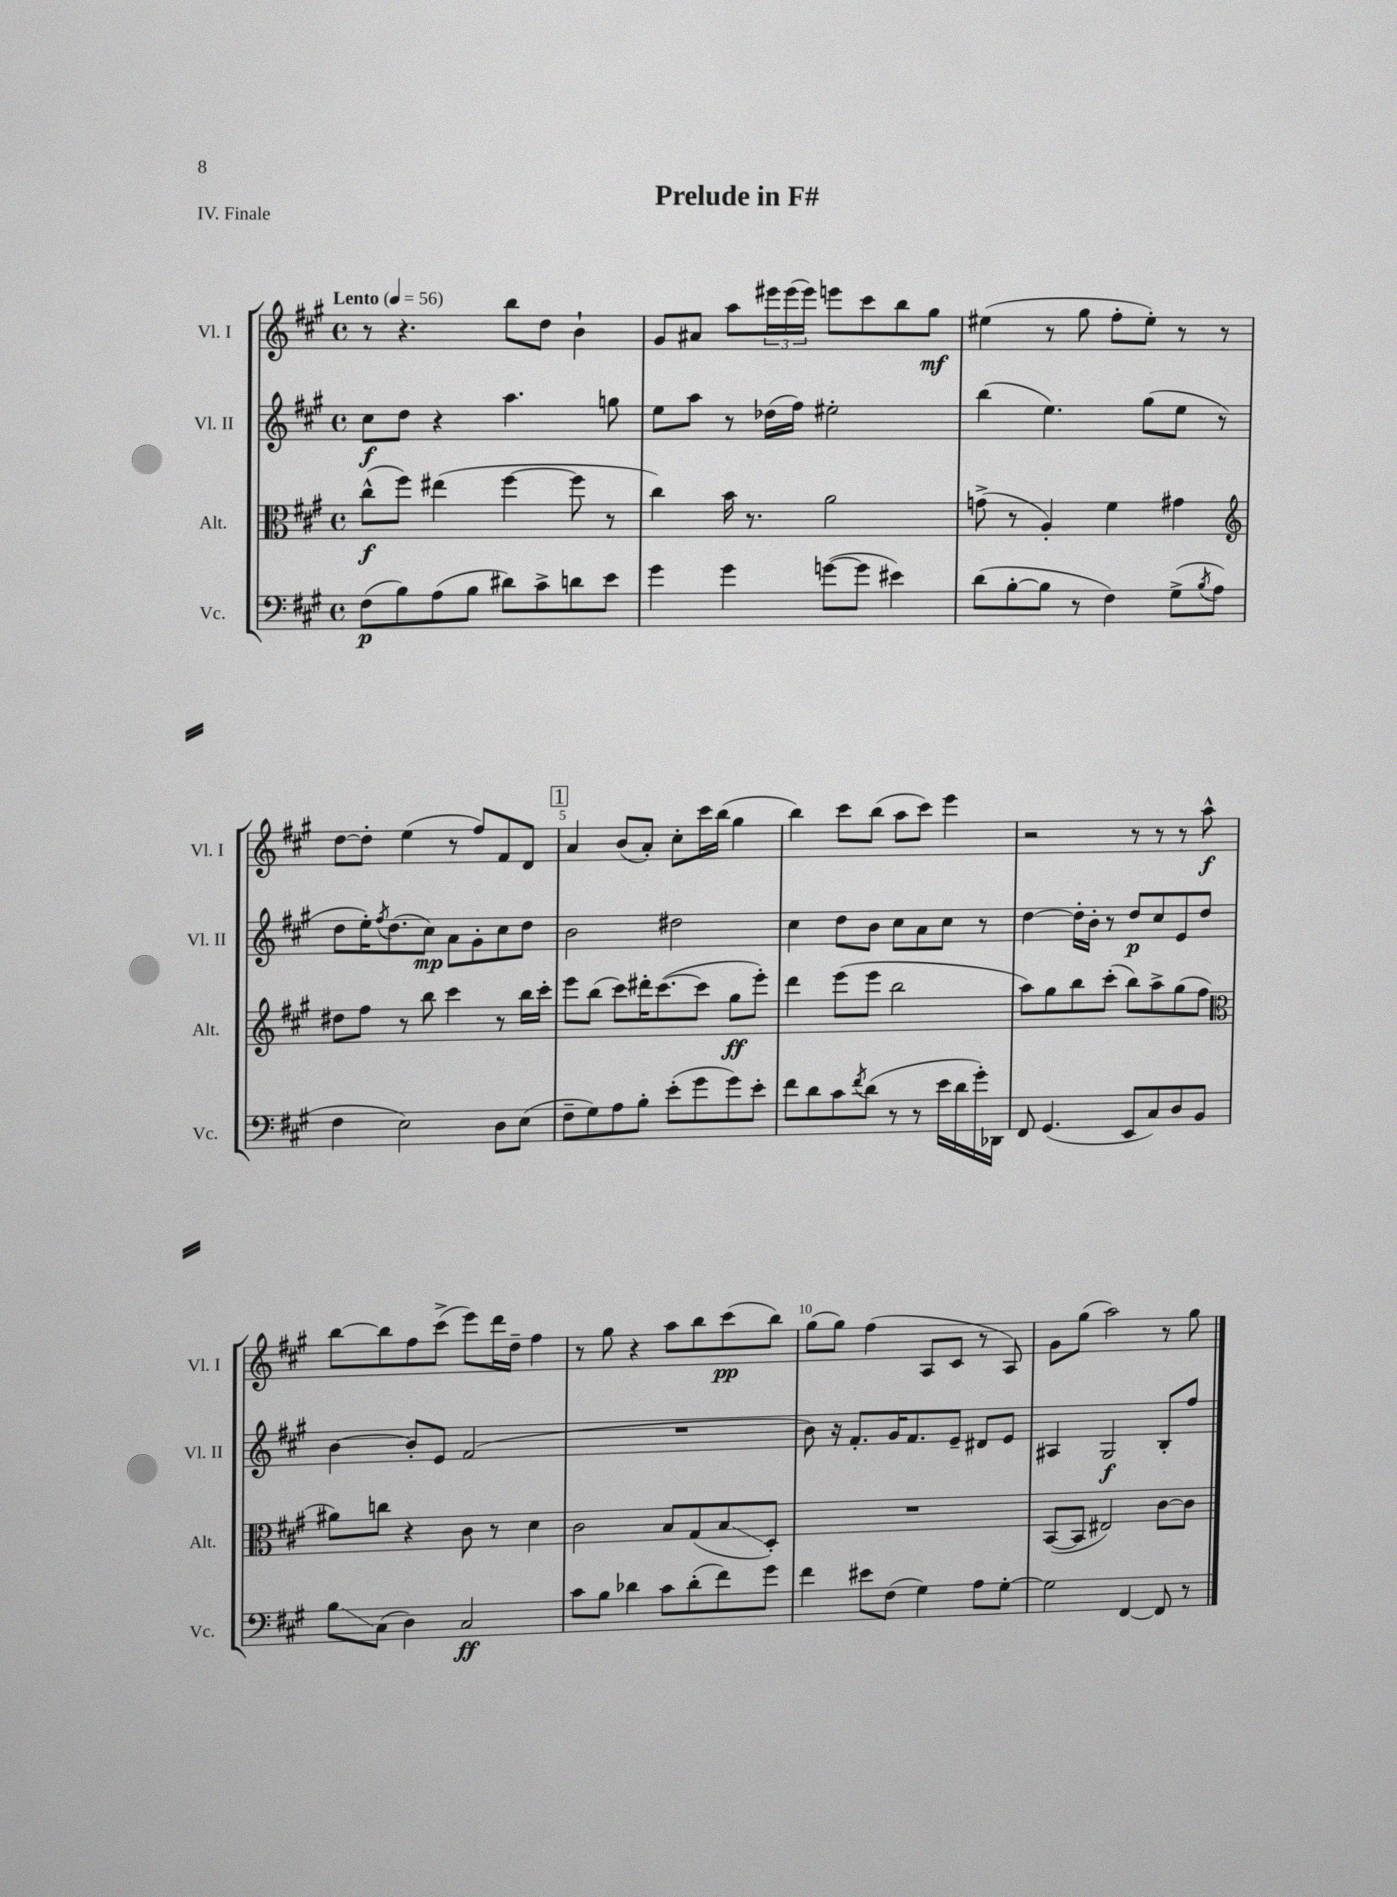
\header { title = "Prelude in F#" piece = "IV. Finale" }
<<
\new StaffGroup <<
\new Staff = "s0" \with { instrumentName = "Vl. I" shortInstrumentName = "Vl. I" } {
    \clef treble \key a \major \defaultTimeSignature \time 4/4 \tempo "Lento" 4 = 56
    r8 r4. b''8 d''8 b'4-! |
    gis'8 ais'8 a''8 \tuplet 3/2 { eis'''16 eis'''16( eis'''16) } e'''8 cis'''8 b''8 gis''8\mf |
    eis''4( r8 gis''8 fis''8-. eis''8-.) r8 r8 |
    d''8~ d''8-. e''4( r8 fis''8) fis'8 d'8 |
    \mark \markup { \box "1" } a'4 b'8( a'8-.) cis''8-. cis'''16 b''16( gis''4 |
    b''4) cis'''8 b''8( a''8 cis'''8) e'''4 |
    r2 r8 r8 r8 a''8-^\f |
    b''8~ b''8 fis''8 cis'''8->( e'''8) d'''16 d''16-- fis''4 |
    r8 gis''8 r4 a''8 b''8 cis'''8\pp( b''8) |
    gis''8( gis''8) fis''4( a8 cis'8 r8 a8) |
    gis'8 gis''8( a''2) r8 gis''8 \bar "|." |
}
\new Staff = "s1" \with { instrumentName = "Vl. II" shortInstrumentName = "Vl. II" } {
    \clef treble \key a \major \defaultTimeSignature \time 4/4
    cis''8\f d''8 r4 a''4. g''8 |
    e''8 a''8 r8 des''16( fis''16) eis''2-. |
    b''4( e''4.) gis''8( e''8 r8 |
    d''8 e''16-.) \acciaccatura { fis''8 } d''8.( cis''8\mp) a'8 gis'8-. cis''8 d''8 |
    \mark \markup { \box "1" } b'2 dis''2 |
    cis''4 d''8 b'8 cis''8 a'8 cis''8 r8 |
    d''4~ d''16-. b'16-. r8 d''8\p cis''8 e'8 d''8 |
    b'4~ b'8-. e'8 fis'2( |
    R1 |
    b'8) r16 fis'8.-. gis'16 fis'8. e'8-- dis'8 e'8 |
    ais4 gis2\f b8-. fis''8 \bar "|." |
}
\new Staff = "s2" \with { instrumentName = "Alt." shortInstrumentName = "Alt." } {
    \clef alto \key a \major \defaultTimeSignature \time 4/4
    cis''8-^\f( fis''8) eis''4( fis''4~ fis''8 r8 |
    cis''4) b'16 r8. a'2 |
    g'8->( r8 a4-.) fis'4 gis'4 |
    \clef treble dis''8 fis''8 r8 b''8 cis'''4 r8 b''16 cis'''16-. |
    \mark \markup { \box "1" } e'''8 b''8( cis'''8) dis'''16-. cis'''8.~( cis'''8 gis''8\ff e'''8-.) |
    d'''4 e'''8( e'''8 b''2 |
    a''8) gis''8 b''8 cis'''8-.( b''8) a''8-> gis''8( fis''8 |
    \clef alto ais'8) c''8 r4 cis'8 r8 d'4 |
    cis'2 b8 gis8( b8\glissando d8-.) |
    R1 |
    b,8~( b,8 eis2) cis'8~ cis'8 \bar "|." |
}
\new Staff = "s3" \with { instrumentName = "Vc." shortInstrumentName = "Vc." } {
    \clef bass \key a \major \defaultTimeSignature \time 4/4
    fis8\p( b8) a8( b8 dis'8) cis'8-> d'8 e'8 |
    gis'4 gis'4 g'8~( g'8 eis'4) |
    d'8( b8~-. b8 r8 fis4) gis8->( \acciaccatura { b8 } a8 |
    fis4 e2) d8 e8( |
    \mark \markup { \box "1" } fis8-- gis8) a8 b8-. e'8-.( gis'8 gis'8) e'8-. |
    fis'8 d'8 cis'8 \acciaccatura { fis'8 } d'8( r8 r8 e'16 d'16 gis'16-.) des,16 |
    fis,8 gis,4.( e,8 cis8) d8 b,8 |
    b8\glissando cis8( d4) cis2\ff |
    cis'8 b8 des'4 cis'8 des'8-.( fis'8) gis'8 |
    fis'4 eis'8 fis8( gis4) a8 gis8~-. |
    gis2 fis,4~ fis,8 r8 \bar "|." |
}
>>
>>
\layout { \context { \Score \override BarNumber.break-visibility = ##(#f #t #t) barNumberVisibility = #(every-nth-bar-number-visible 5) } }
